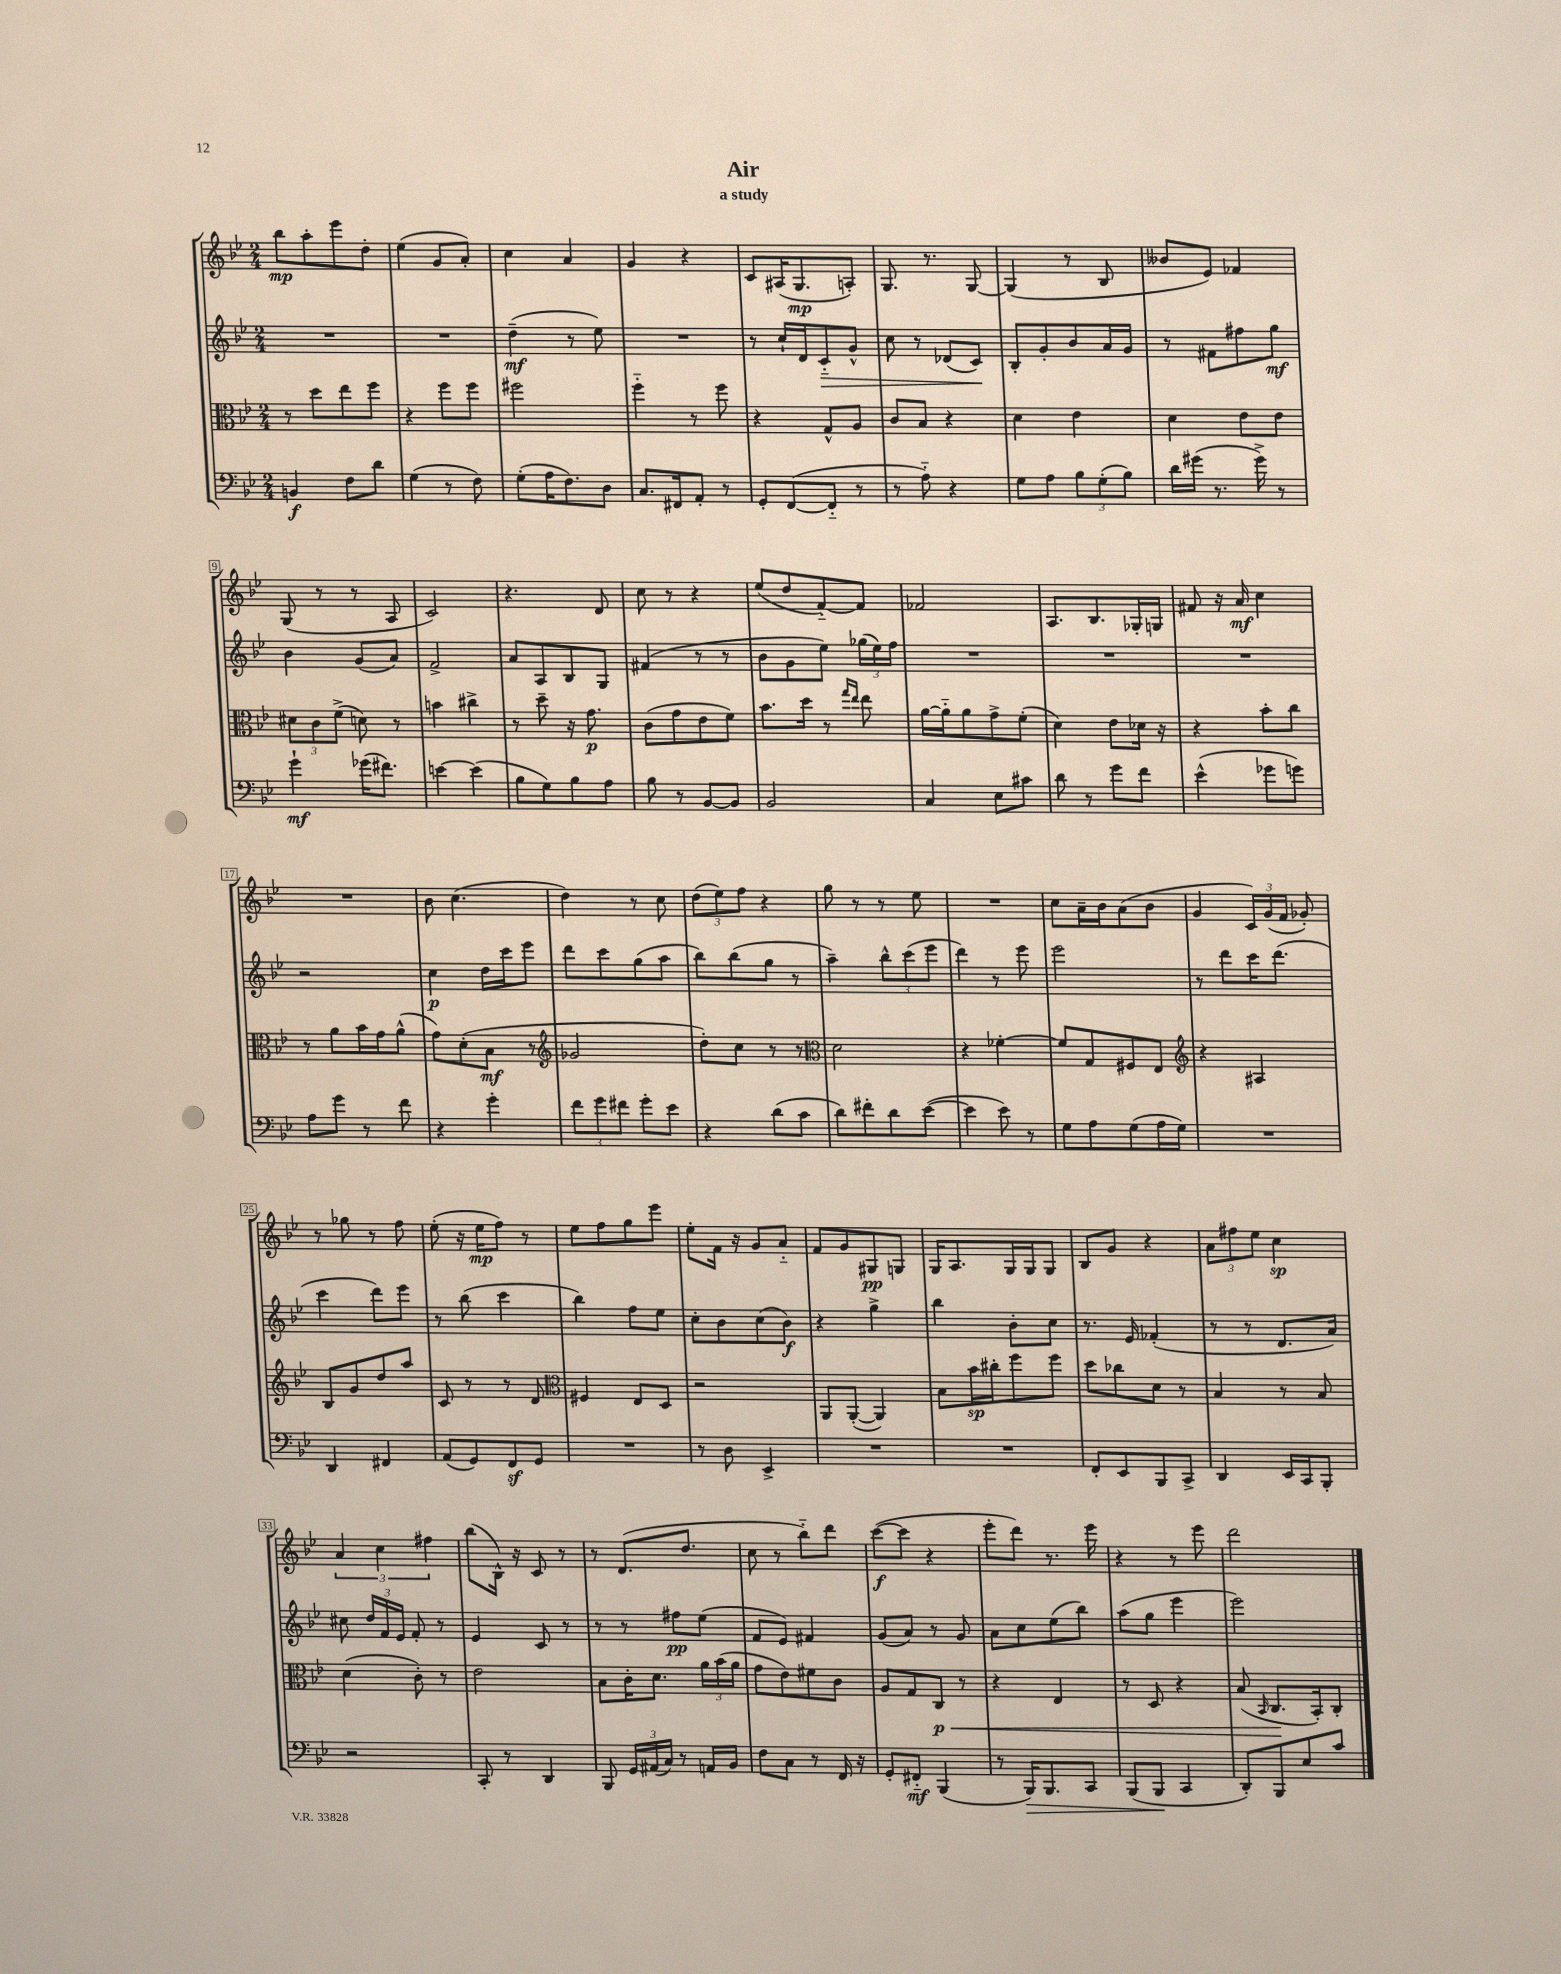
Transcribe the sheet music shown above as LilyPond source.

\header { title = "Air" subtitle = "a study" }
<<
\new StaffGroup <<
\new Staff = "s0" {
    \clef treble \key bes \major \numericTimeSignature \time 2/4
    \autoBeamOff bes''8[\mp a''8-. ees'''8 d''8]-. |
    ees''4( g'8[ a'8]-.) |
    c''4 a'4 |
    g'4 r4 |
    c'8[ ais16( g8.\mp a8]-.) |
    g8. r8. g8~ |
    g4( r8 bes8 |
    beses'8[ ees'8]) fes'4 |
    g8( r8 r8 a8 |
    c'2) |
    r4. d'8 |
    c''8 r8 r4 |
    ees''8[( d''8 f'8~-_) f'8] |
    fes'2 |
    a8.[ bes8. ges16-. g16] |
    fis'8 r16 a'16\mf c''4 |
    R2 |
    bes'8 c''4.( |
    d''4) r8 c''8 |
    \tuplet 3/2 { d''8[( ees''8) f''8] } r4 |
    g''8 r8 r8 ees''8 |
    R2 |
    c''8[ a'16-- bes'16 a'8( bes'8] |
    g'4 \tuplet 3/2 { c'16[) g'16( f'16] } ges'8-.) |
    r8 ges''8 r8 f''8 |
    ees''8-.( r16 ees''16[\mp f''8]) r8 |
    ees''8[ f''8 g''8 ees'''8] |
    ees''8[-. f'16] r16 g'8[ a'8]-_ |
    f'8[ g'8 gis8\pp g8] |
    g16[ a8. g16 g16 g8] |
    bes8[ g'8] r4 |
    \tuplet 3/2 { a'8[ fis''8 ees''8] } c''4\sp |
    \tuplet 3/2 { a'4 c''4 fis''4 } |
    bes''8[( bes16]-^) r16 c'8 r8 |
    r8 d'8.[( d''8.] |
    c''8 r8 bes''8[-_) d'''8] |
    c'''8[~\f( c'''8] r4 |
    ees'''8[-. d'''8]) r8. ees'''16 |
    r4 r8 ees'''8 |
    d'''2 \bar "|." |
}
\new Staff = "s1" {
    \clef treble \key bes \major \numericTimeSignature \time 2/4
    \autoBeamOff R2 |
    R2 |
    d''4--\mf( r8 ees''8) |
    R2 |
    r8 c''16[-! d'16 c'8-_\> g'8]-^ |
    c''8 r8 des'8[( c'8]\!) |
    bes8[-. g'8-. bes'8 a'16 g'16] |
    r8 fis'8[ fis''8 g''8]\mf |
    bes'4 g'8[( a'8]) |
    f'2-> |
    a'8[ a8 bes8 g8] |
    fis'4( r8 r8 |
    bes'8[ g'8 ees''8]) \tuplet 3/2 { ges''16[( ees''16) f''16] } |
    R2 |
    R2 |
    R2 |
    r2 |
    c''4\p d''16[ c'''16 ees'''8] |
    d'''8[ c'''8 g''8( a''8] |
    bes''8[) bes''8( g''8] r8 |
    a''4--) \tuplet 3/2 { bes''8[-^ c'''8( ees'''8] } |
    d'''4) r8 ees'''8 |
    ees'''2 |
    r8 d'''8[ c'''16 d'''8.]( |
    c'''4 d'''8[) ees'''8] |
    r8 bes''8( c'''4 |
    bes''4) f''8[ ees''8] |
    c''8[-. bes'8 c''8( bes'8]\f) |
    r4 g''4-> |
    bes''4 bes'8[-. c''8] |
    r8. ees'16 fes'4-.( |
    r8 r8 d'8.[ a'16]) |
    cis''8 \tuplet 3/2 { d''16[ f'16 ees'16] } f'8-. r8 |
    ees'4 c'8 r8 |
    r8 r8 fis''8[\pp ees''8]( |
    f'8[ ees'8]) fis'4 |
    g'8[( a'8]) r8 g'8 |
    a'8[ c''8 ees''8( bes''8]) |
    a''8[( g''8] ees'''4 |
    ees'''2) \bar "|." |
}
\new Staff = "s2" {
    \clef alto \key bes \major \numericTimeSignature \time 2/4
    \autoBeamOff r8 d''8[ ees''8 f''8] |
    r4 f''8[ f''8] |
    fis''2 |
    f''4-_ r8 f''8 |
    r4 g8[-^ a8] |
    c'8[ bes8] r4 |
    d'4 ees'4 |
    d'4 ees'8[ ees'8] |
    \tuplet 3/2 { dis'8[ c'8 f'8]->( } d'8) r8 |
    b'4 cis''4-> |
    r8 d''8-- r16 g'8.\p |
    c'8[( g'8 ees'8 f'8]) |
    bes'8.[ d''16] r8 \grace { g''16[ ees''16] } ees''8 |
    a'16[~ a'16-_ a'8 g'8-> f'8]-.( |
    d'4) ees'8[ des'16] r16 |
    r4 bes'8[-. c''8] |
    r8 a'8[ bes'16 g'16 a'8]-^( |
    g'8[) d'8-.( bes8]\mf r8 |
    \clef treble ges'2 |
    d''8[-.) c''8] r8 r8 |
    \clef alto d'2 |
    r4 fes'4~-. |
    fes'8[ g8 fis8 ees8] |
    \clef treble r4 ais4 |
    bes8[ g'8 d''8 a''8] |
    c'8 r8 r8 d'8 |
    \clef alto fis4 ees8[ d8] |
    r2 |
    a,8[ a,8]~-.( a,4) |
    bes8[ bes'16\sp cis''16-. f''8 f''8] |
    d''8[ ces''8 d'8] r8 |
    bes4 r8 bes8 |
    d'4( c'8-.) r8 |
    ees'2 |
    bes8[ c'16-. d'8.] \tuplet 3/2 { a'16[ bes'16( a'16] } |
    g'8[ ees'8) fis'8 c'8] |
    a8[ g8 c8]\p\< r8 |
    r4 ees4 |
    r8 d8 r4 |
    bes8( \grace { bes,16 } c8.[\! bes,16-.) c8]-. \bar "|." |
}
\new Staff = "s3" {
    \clef bass \key bes \major \numericTimeSignature \time 2/4
    \autoBeamOff b,4\f f8[ d'8] |
    g4( r8 f8) |
    g8[-.( a16 f8.) d8] |
    c8.[ fis,16 a,8]-. r8 |
    g,8[-. f,8~( f,8]-_ r8 |
    r8 a8-_) r4 |
    g8[ a8] \tuplet 3/2 { bes8[ g8-.( bes8]) } |
    d'16[ gis'16]( r8. gis'16->) r8 |
    g'4-!\mf ges'16[( fis'8.]) |
    e'4~ e'4( |
    bes8[ g8) bes8 a8] |
    bes8 r8 bes,8[~ bes,8] |
    bes,2 |
    c4 ees8[ cis'8] |
    d'8 r8 g'8[ f'8] |
    ees'4-^( ges'8[ g'8]) |
    a8[ g'8] r8 f'8 |
    r4 g'4-. |
    \tuplet 3/2 { f'8[ g'8 fis'8] } g'8[-. ees'8] |
    r4 d'8[( c'8] |
    d'8[) fis'8-. d'8 ees'8]~( |
    ees'4 ees'8) r8 |
    g8[ a8 g8( a16 g16]) |
    R2 |
    d,4 fis,4 |
    a,8[( g,8) f,8\sf g,8] |
    R2 |
    r8 d8 ees,4-> |
    R2 |
    R2 |
    f,8[-. ees,8 bes,,8 c,8]-> |
    d,4 ees,16[ c,16 bes,,8]-. |
    r2 |
    c,8-. r8 d,4 |
    bes,,8 \tuplet 3/2 { g,16[ ais,16( c16]) } r8 a,16[ bes,16] |
    f8[ c8] r8 f,16 r16 |
    g,8[-. fis,8]-_\mf bes,,4( |
    r8 bes,,16[\>) bes,,8. c,8] |
    bes,,8[( bes,,8]\! c,4 |
    d,8[-.) bes,,8 ees8 c'8] \bar "|." |
}
>>
>>
\layout { \context { \Score \override BarNumber.stencil = #(make-stencil-boxer 0.1 0.3 ly:text-interface::print) } }
